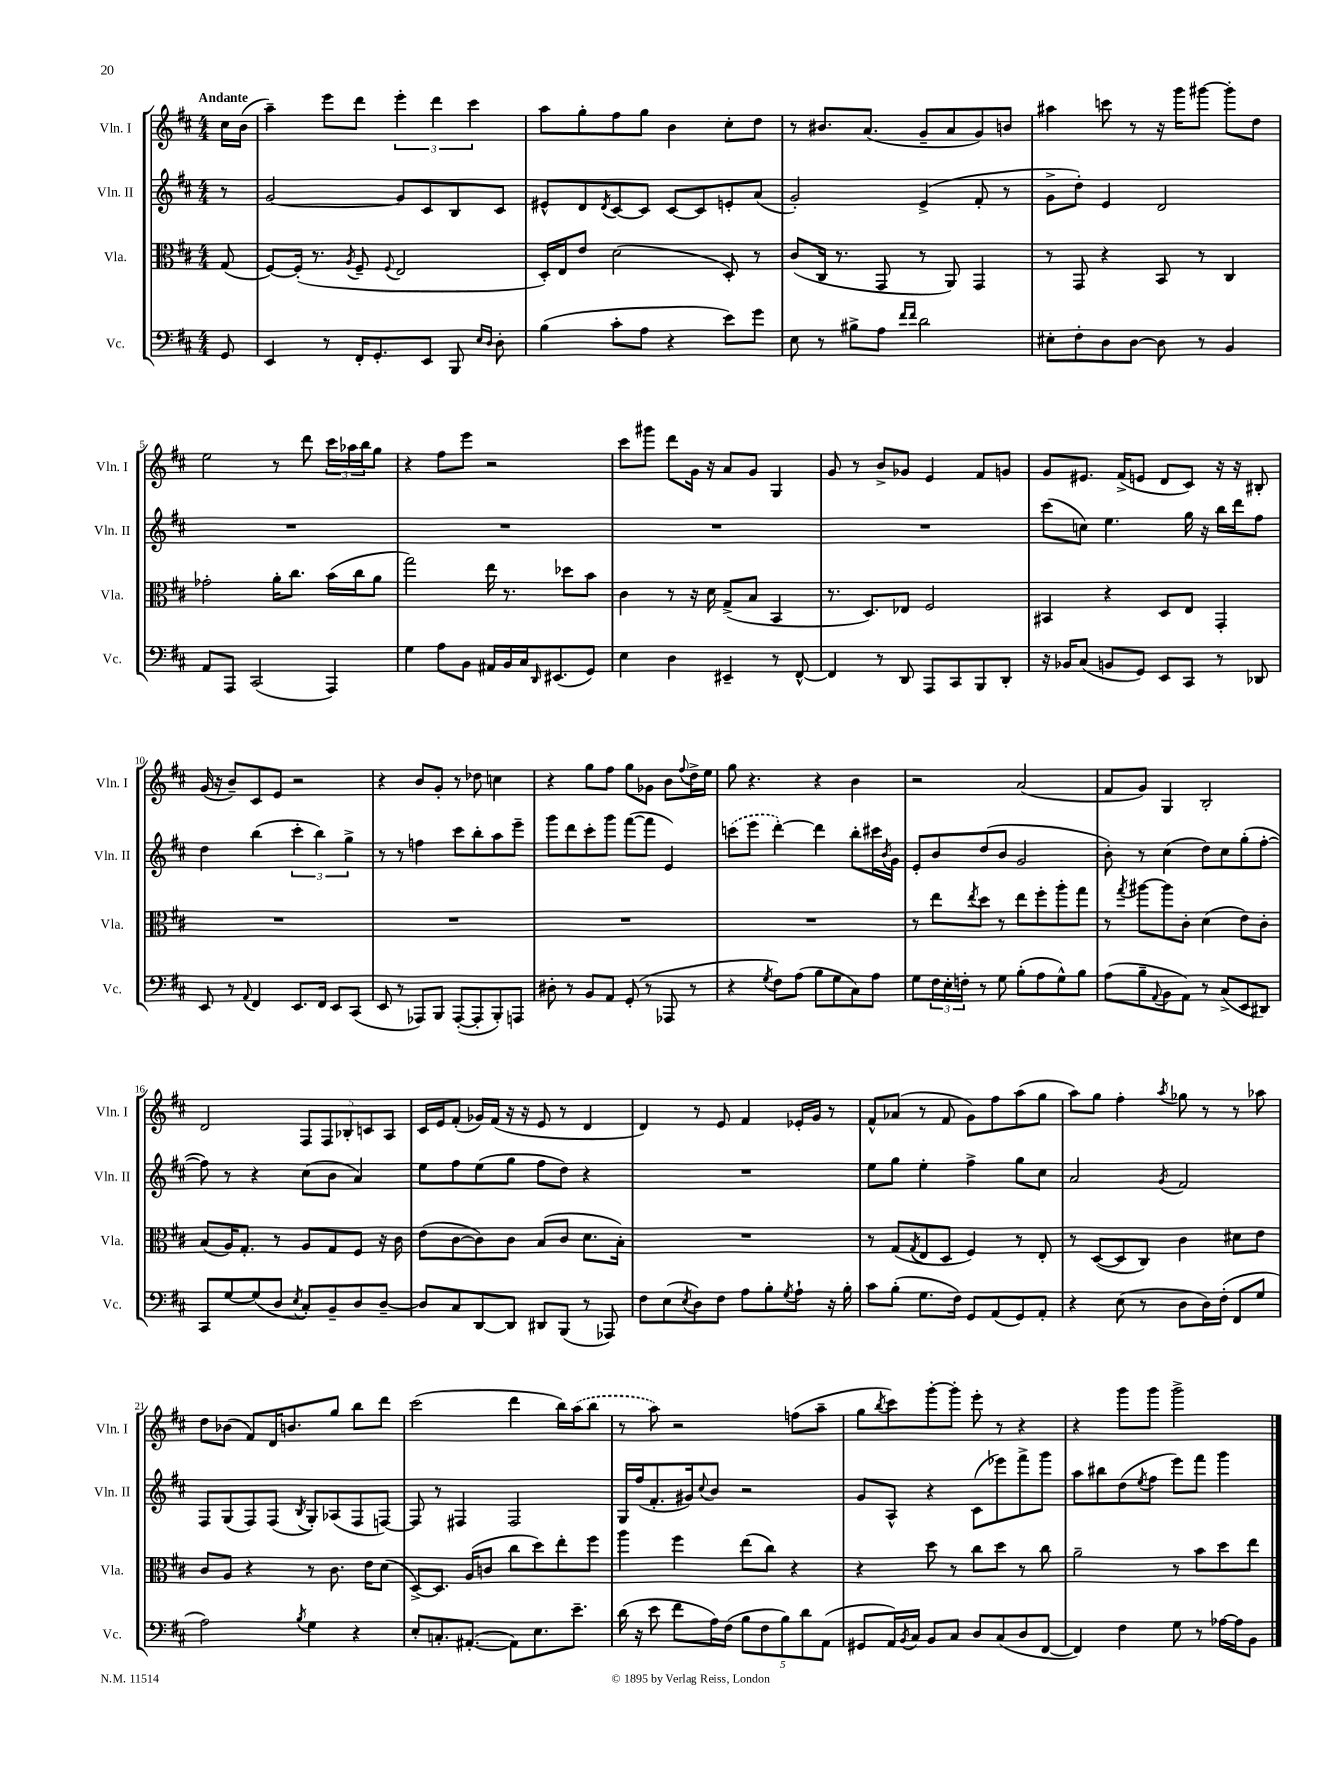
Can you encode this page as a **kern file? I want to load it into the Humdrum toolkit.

**kern	**kern	**kern	**kern
*part4	*part3	*part2	*part1
*staff4	*staff3	*staff2	*staff1
*I"Vc.	*I"Vla.	*I"Vln. II	*I"Vln. I
*I'Vc.	*I'Vla.	*I'Vln. II	*I'Vln. I
*clefF4	*clefC3	*clefG2	*clefG2
*k[f#c#]	*k[f#c#]	*k[f#c#]	*k[f#c#]
*M4/4	*M4/4	*M4/4	*M4/4
=	=	=	=
!	!	!	!LO:TX:a:B:t=Andante
8GG/	(8G/	8r	16cc#\LL
.	.	.	(16b\JJ
=1	=1	=1	=1
4EE/	[8F#/L)	[2g/	4aa~\)
.	(16F#'/Jk]	.	.
.	8.r	.	.
8r	.	.	8eee\L
.	8qA/	.	.
16FF#'/KL	8F#~/	.	8ddd\J
8.GG'/	.	.	.
.	8qqF#/	.	.
.	2E/	8g/L]	6eee'\
8EE/J	.	8c#/	.
.	.	.	6ddd\
8BBB/	.	8B/	.
.	.	.	6ccc#\
16qqE/LL	.	.	.
16qqD/JJ	.	.	.
8D'\	.	8c#/J	.
=2	=2	=2	=2
(4B\	16D'/LL)	8e#X^^/L	8aa\L
.	16E/J	.	.
.	8e/J	8d/	8gg'\
.	.	8qd/	.
8c#'\L	(2d\	[8c#/	8ff#\
8A\J	.	8c#/J]	8gg\J
4r	.	[8c#/L	4b\
.	.	8c#/]	.
8e\L)	8D'/)	8en'/	8cc#'\L
8g\J	8r	(8a/J	8dd\J
=3	=3	=3	=3
8E\	(8c#/L	2g'/)	8r
8r	16C#/Jk	.	8.b#X/L
.	8.r	.	.
8B#X^\L	.	.	.
.	.	.	(8.a/J
8A\J	8GG/	.	.
16qqf#/LL	.	.	.
16qqf#/JJ	.	.	.
2d\	8r	(4e^/	8g~/L
.	8AA/)	.	8a/
.	4GG/	8f#'/	8g/)
.	.	8r	8bn/J
=4	=4	=4	=4
8E#X'\L	8r	8g^\L	4aa#X\
8F#'\	8GG/	8dd'\J)	.
8D\	4r	4e/	8cccn\
[8D\J	.	.	8r
8D\]	8BB/	2d/	16r
.	.	.	16ggg\KL
8r	8r	.	[8ggg#X\J
4BB/	4C#/	.	8ggg#'\L]
.	.	.	8dd\J
!!LO:LB:g=z
=5	=5	=5	=5
8AA/L	2g-X'\	1r	2ee\
8AAA/J	.	.	.
(2CC#/	.	.	.
.	16a'\KL	.	8r
.	8.cc#\J	.	.
.	.	.	8ddd\
4AAA/)	(16b\LL	.	24ccc#\LL
.	.	.	24aa-X\
.	16cc#\J	.	.
.	.	.	24bb\J
.	8a\J	.	8gg\J
=6	=6	=6	=6
4G\	2gg\)	1r	4r
8A\L	.	.	8ff#\L
8BB\J	.	.	8eee\J
16AA#X/LL	16ee\	.	2r
16BB/	8.r	.	.
16C#/J	.	.	.
16qqDD/	.	.	.
(8.EE#X/	.	.	.
.	8dd-X\L	.	.
8GG/J)	8b\J	.	.
=7	=7	=7	=7
4E\	4c#\	1r	8ccc#\L
.	.	.	8ggg#X\J
4D\	8r	.	8ddd\L
.	16r	.	16g\Jk
.	16d\	.	16r
4EE#X~/	(8G^/L	.	8a/L
.	8B/J	.	8g/J
8r	4BB/	.	4G/
[8FF#^^/	.	.	.
=8	=8	=8	=8
4FF#/]	8.r	1r	8g/
.	.	.	8r
.	8.D/L)	.	.
8r	.	.	8b^/L
8DD/	8E-X/J	.	8g-X/J
8AAA/L	2F#/	.	4e/
8CC#/	.	.	.
8BBB/	.	.	8f#/L
8DD'/J	.	.	8gn/J
=9	=9	=9	=9
16r	4BB#X/	(8ccc#\L	8g/L
16BB-X/KL	.	.	.
(8C#/J	.	8ccn\J)	8.e#X/J
8BBn/L	4r	4.ee\	.
.	.	.	(16f#^/KL
8GG/J)	.	.	8en/J
8EE/L	8D/L	.	8d/L
8CC#/J	8E/J	16gg\	8c#/J)
.	.	16r	.
8r	4GG'/	16bb\LL	16r
.	.	16ddd\J	16r
8DD-X/	.	8ff#\J	8B#X'/
!!LO:LB:g=z
=10	=10	=10	=10
8EE/	1r	4dd\	(16g/
.	.	.	16r
8r	.	.	8b~/L)
8qqAA/	.	.	.
4FF#/	.	(4bb\	8c#/
.	.	.	8e/J
8.EE/L	.	6ccc#'\	2r
.	.	6bb\)	.
16FF#/Jk	.	.	.
8EE/L	.	.	.
.	.	6gg^\	.
(8CC#/J	.	.	.
=11	=11	=11	=11
8EE/	1r	8r	4r
8r	.	8r	.
8AAA-X/L)	.	4ffn\	8b/L
8BBB/J	.	.	8g'/J
([8AAA-'/L	.	8ccc#\L	8r
8AAA-'/]	.	8bb'\	8dd-X\
8BBB'/)	.	8aa\	4ccn\
8AAAn/J	.	8eee~\J	.
=12	=12	=12	=12
8D#X'\	1r	8ggg\L	4r
8r	.	8ddd\	.
8BB/L	.	8ccc#'\	8gg\L
8AA/J	.	8ggg\J	8ff#\J
(8GG'/	.	([8fff#\L	8gg\L
8r	.	8fff#\J]	8g-X\J
8AAA-X/	.	4e/)	8b\L
.	.	.	8qqff#/
8r	.	.	16dd^\L
.	.	.	16ee\JJ
=13	=13	=13	=13
4r	1r	(8cccn\L	8gg\
.	.	8eee\J	4.r
8qG/	.	.	.
8F#\L)	.	[4ddd'\)	.
(8A\J	.	.	.
8B\L	.	4ddd\]	4r
8G\	.	.	.
8C#\)	.	8bb'\L	4b\
8A\J	.	16ccc#X\L	.
.	.	8qb/	.
.	.	16g\JJ	.
=14	=14	=14	=14
8G\L	8r	8e'/L	2r
24F#\L	8ee\L	8b/	.
24E'\	.	.	.
24Fn'\JJ	.	.	.
.	8qee/	.	.
8r	8dd\J	(8dd/	.
8G\	8r	8b/J	.
(8B'\L	8ee\L	2g/	(2a/
8A\	8ff#'\	.	.
8G^^\)	8aa'\	.	.
8B\J	8gg\J	.	.
=15	=15	=15	=15
(8A\L	8r	8b'\)	8f#/L
.	8qgg/	.	.
8B~\	[8aa#X\L	8r	8g/J)
8qqAA/	.	.	.
8BB\	8aa#\]	(4cc#\	4G/
8AA\J)	8c#'\J	.	.
8r	(4d\	8dd\L)	2B'/
(8C#^/L	.	8cc#\	.
8EE/	8e\L)	(8gg'\	.
8DD#X/J)	8c#'\J	[8ff#'\J	.
!!LO:LB:g=z
=16	=16	=16	=16
8CC#/L	(8B/L	8ff#\])	2d/
[8G/	16A/K)	8r	.
.	8.G'/J	.	.
(8G/]	.	4r	.
8D/J	8r	.	.
8qE/	.	.	.
8C#'/L)	8A/L	(8cc#\L	10F#/L
.	.	.	10F#/
8BB~/	8G/	8b\J	.
.	.	.	10B-X'/
8D/	8F#/J	4a/)	.
.	.	.	10cn/
[8D~/J	16r	.	.
.	.	.	10A/J
.	16c#\	.	.
=17	=17	=17	=17
8D/L]	(8e\L	8ee\L	16c#/LL
.	.	.	16e/J
8C#/	[8c#\	8ff#\	(8f#'/J
[8DD/	8c#\])	(8ee\	16g-X/LL)
.	.	.	(16f#/JJ
8DD/J]	8c#\J	8gg\J	16r
.	.	.	16r
8DD#X/L	(8B/L	8ff#\L	8e/
(8BBB/J	8c#/J	8dd\J)	8r
8r	8.d\L	4r	4d/
8AAA-X/)	.	.	.
.	16B'\Jk)	.	.
=18	=18	=18	=18
8F#\L	1r	1r	4d/)
(8E\	.	.	.
8qE/	.	.	.
8D\)	.	.	8r
8F#\J	.	.	8e/
8A\L	.	.	4f#/
8B'\	.	.	.
8qG/	.	.	.
8A`\J	.	.	16e-X'/LL
.	.	.	16g/JJ
16r	.	.	8r
16B'\	.	.	.
=19	=19	=19	=19
8c#\L	8r	8ee\L	8f#^^/L
(8B'\J	(8G/L	8gg\J	(8a-X/J
.	8qG/	.	.
8.G\L	8E/	4ee'\	8r
.	8D/J	.	8f#/
16F#\Jk)	.	.	.
8GG/L	4F#/)	4ff#^\	8g\L)
(8AA/	.	.	8ff#\
8GG/)	8r	8gg\L	(8aa\
8AA'/J	8E'/	8cc#\J	8gg\J
=20	=20	=20	=20
4r	8r	2a/	8aa\L)
.	([8D/L	.	8gg\J
(8E\	8D/]	.	4ff#'\
8r	8C#/J)	.	.
.	.	8qg/	8qaa/
8D\L	4c#\	2f#/	8gg-X\
16D\L)	.	.	8r
(16F#'\JJ	.	.	.
8FF#/L	8d#X\L	.	8r
8G/J	8e\J	.	8aa-X\
!!LO:LB:g=z
=21	=21	=21	=21
2A\)	8c#/L	8F#/L	8dd\L
.	8A/J	(8G/	(8b-X\J
.	4r	8F#/)	8f#/L)
.	.	(8F#/J	16d/K
.	.	.	8.bn/
8qB/	.	8qB/	.
4G\	8r	8G'/L)	.
.	8.c#\	(8A-X/	8gg/J
4r	.	8F#/	8bb\L
.	16e\KL	.	.
.	(8d\J	[8Fn/J)	8ddd\J
=22	=22	=22	=22
8E'/L	[8D^/L)	8F/]	(2ccc#\
8.Cn'/	8.D/J]	8r	.
.	.	4F#X/	.
([8.AA#X'/J	(16A/KL	.	.
.	8cn/J	.	.
8AA#\L])	8cc#\L	2F#/	4ddd\
8.E\	8dd\)	.	.
.	8ee'\	.	16bb\LL)
8.e~\J	.	.	(16aa\J
.	8ff#\J	.	8bb\J
=23	=23	=23	=23
(16d\	4aa\	16G/LL	8r
16r	.	(16ff#/J	.
8e\	.	8.f#'/	8aa\)
8f#\L	4ff#\	.	2r
.	.	16g#X/k)	.
.	.	8qqcc#/	.
16A\L)	.	8b/J	.
(16F#\JJ	.	.	.
10B\L	(8ee\L	2r	.
10F#\	.	.	.
.	8cc#\J)	.	.
10B\)	.	.	.
.	4r	.	(8ffn\L
10d\	.	.	.
.	.	.	8aa~\J
(10AA\J	.	.	.
=24	=24	=24	=24
8GG#X/L	4r	8g/L	8gg\L
.	.	.	8qbb/
16AA/L)	.	8A^^/J	8ccc#\)
8qBB/	.	.	.
16C#/JJ	.	.	.
8BB/L	8dd\	4r	[8ggg'\
8C#/J	8r	.	8ggg'\J]
8D/L	8cc#\L	(8c#\L	8eee'\
(8C#/	8dd\J	8eee-X\)	8r
8D/	8r	8fff#^\	4r
[8FF#/J	8cc#\	8ggg\J	.
=25	=25	=25	=25
4FF#/])	2a~\	8aa\L	4r
.	.	8bb#X\	.
4F#\	.	(8dd\	8ggg\L
.	.	8qee/	.
.	.	8ff#\J	8ggg\J
8G\	8r	8eee\L)	2ggg^\
8r	8b\L	8fff#\J	.
[16A-X\LL	8dd\	4ggg\	.
16A-\J]	.	.	.
8BB\J	8ee\J	.	.
==	==	==	==
*-	*-	*-	*-
